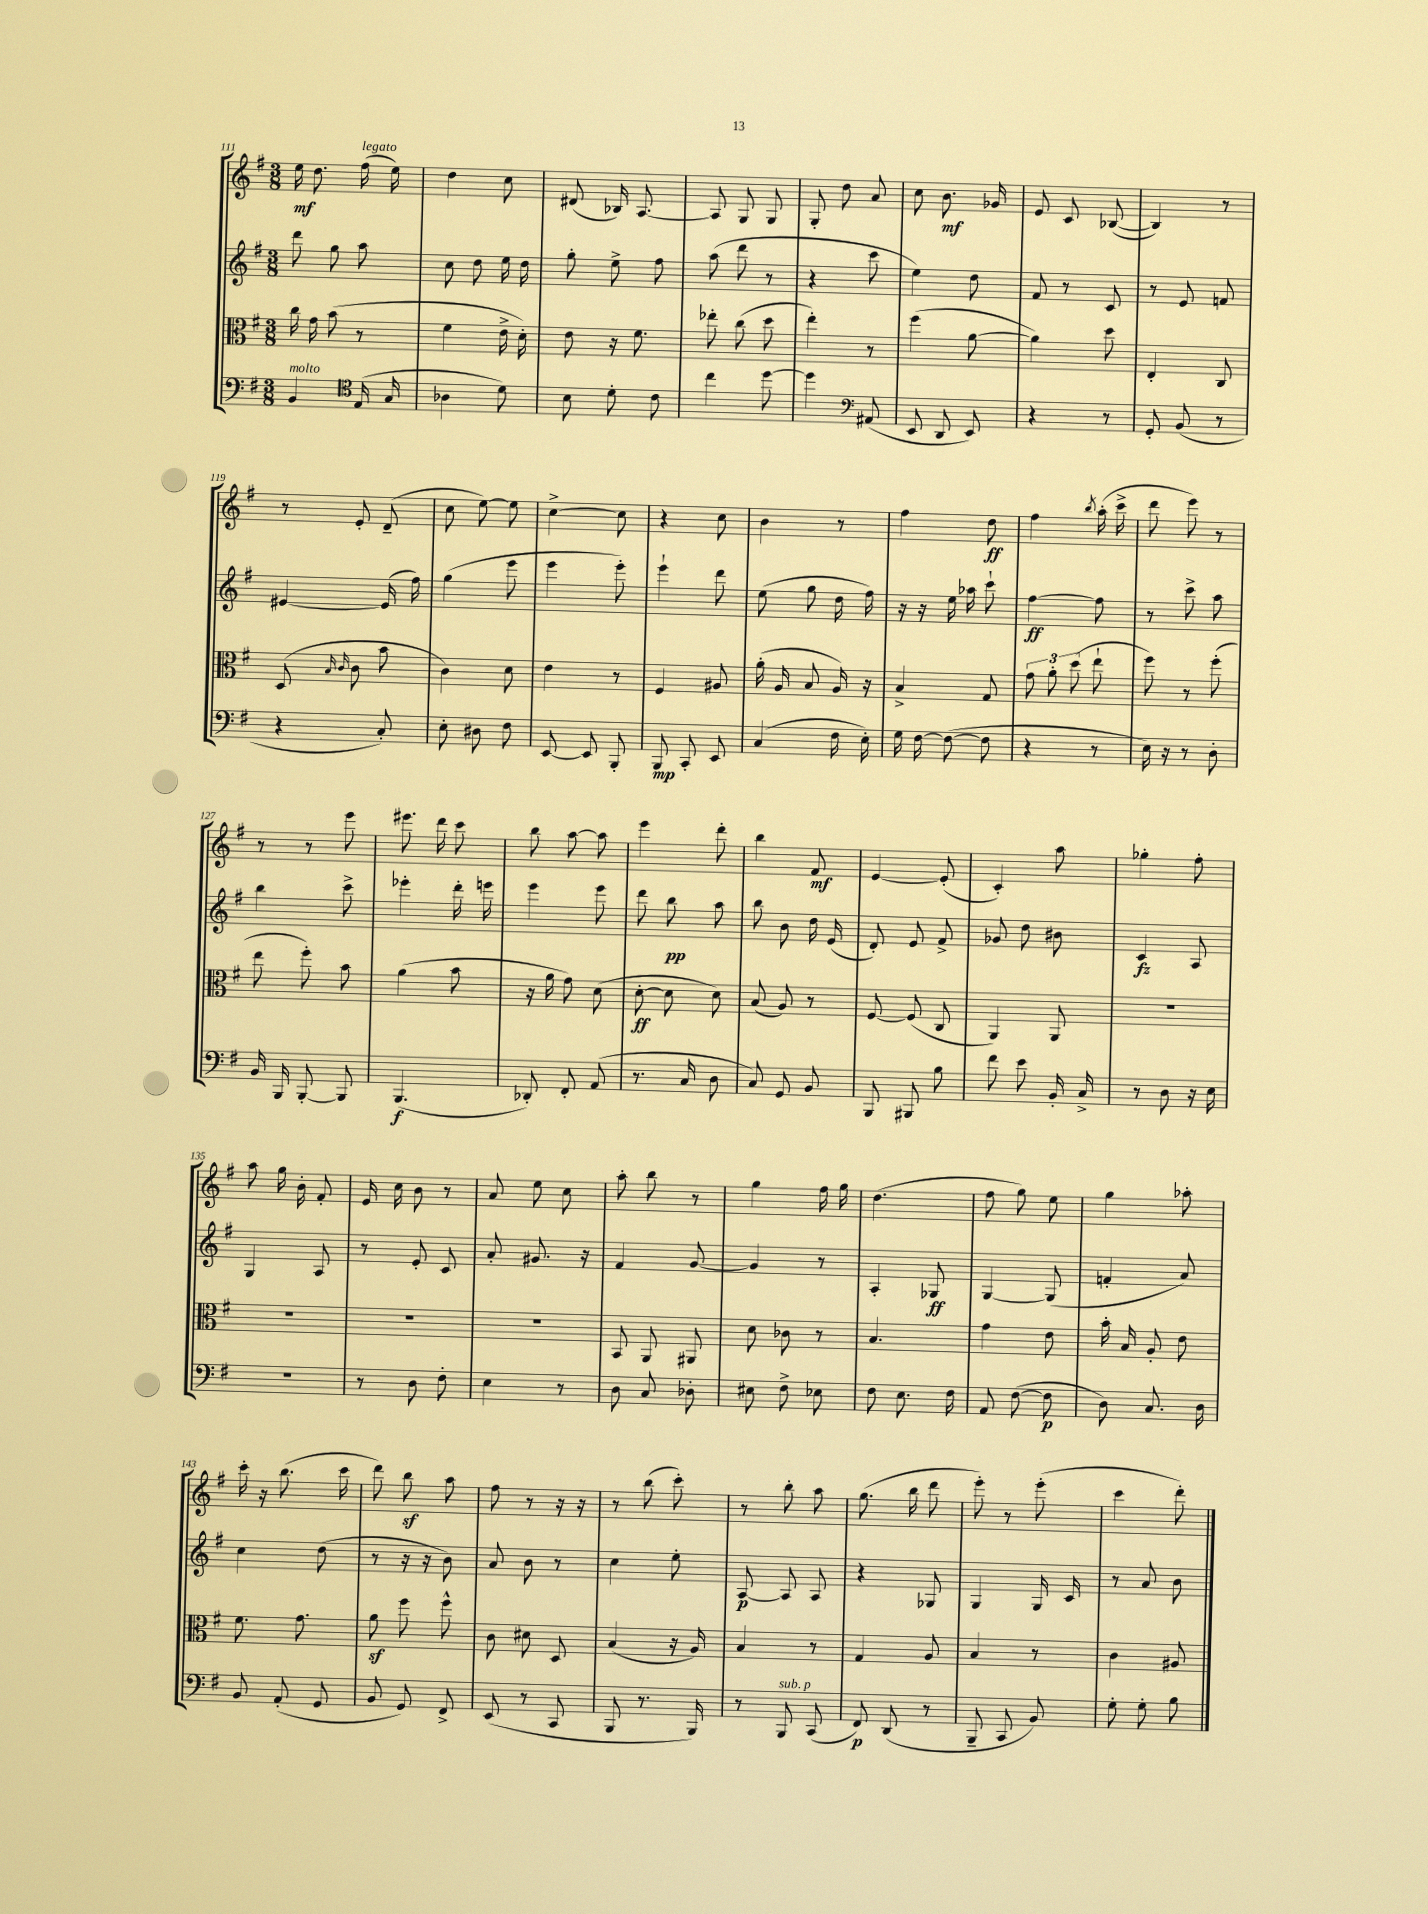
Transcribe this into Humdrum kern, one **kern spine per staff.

**kern	**dynam	**kern	**dynam	**kern	**dynam	**kern	**dynam
*part4	*part4	*part3	*part3	*part2	*part2	*part1	*part1
*staff4	*staff4	*staff3	*staff3	*staff2	*staff2	*staff1	*staff1
*clefF4	*	*clefC3	*	*clefG2	*	*clefG2	*
*k[f#]	*	*k[f#]	*	*k[f#]	*	*k[f#]	*
*M3/8	*	*M3/8	*	*M3/8	*	*M3/8	*
=111	=111	=111	=111	=111	=111	=111	=111
!LO:TX:a:i:t=molto	!	!	!	!	!	!	!
4BB/	.	16cc\	.	8ddd\	.	16ee\	mf
.	.	16g\	.	.	.	8.dd\	.
.	.	(8b\	.	8gg\	.	.	.
*clefC4	*	*	*	*	*	*	*
!	!	!	!	!	!	!LO:TX:a:i:t=legato	!
(16E/	.	8r	.	8aa\	.	(16ff#\	.
16G/	.	.	.	.	.	16ee\)	.
=112	=112	=112	=112	=112	=112	=112	=112
4A-X\	.	4f#\	.	8cc\	.	4dd\	.
.	.	.	.	8dd\	.	.	.
8d\)	.	16e^\	.	16ee\	.	8cc\	.
.	.	16d'\)	.	16dd\	.	.	.
=113	=113	=113	=113	=113	=113	=113	=113
8B\	.	8e\	.	8gg'\	.	(8d#X/	.
8d'\	.	16r	.	8ee^\	.	16B-X/)	.
.	.	8.f#\	.	.	.	[8.A/	.
8c\	.	.	.	8ff#\	.	.	.
=114	=114	=114	=114	=114	=114	=114	=114
4cc\	.	8ee-X'\	.	(8aa\	.	8A/]	.
.	.	(8cc\	.	8ddd\	.	8G/	.
[8dd\	.	8dd\	.	8r	.	8G/	.
=115	=115	=115	=115	=115	=115	=115	=115
4dd\]	.	4ee'\)	.	4r	.	8G'/	.
.	.	.	.	.	.	8dd\	.
*clefF4	*	*	*	*	*	*	*
(8AA#X/	.	8r	.	8ccc\	.	8a/	.
=116	=116	=116	=116	=116	=116	=116	=116
8EE/	.	(4ff#\	.	4ee\)	.	8cc\	.
8DD/	.	.	.	.	.	8.b\	mf
8EE/)	.	[8a\	.	8dd\	.	.	.
.	.	.	.	.	.	16g-X/	.
=117	=117	=117	=117	=117	=117	=117	=117
4r	.	4a\])	.	8f#/	.	8e/	.
.	.	.	.	8r	.	8c/	.
8r	.	8dd\	.	8c/	.	([8B-X/	.
=118	=118	=118	=118	=118	=118	=118	=118
8GG'/	.	4E'/	.	8r	.	4B-/])	.
(8BB/	.	.	.	8e/	.	.	.
8r	.	8C/	.	8fn/	.	8r	.
!!LO:LB:g=z
=119	=119	=119	=119	=119	=119	=119	=119
4r	.	(8D/	.	[4e#X/	.	8r	.
.	.	16qqB/	.	.	.	.	.
.	.	16qqc/	.	.	.	.	.
.	.	8c\	.	.	.	8e'/	.
8C'/)	.	8b\	.	(16e#/]	.	(8d~/	.
.	.	.	.	16ff#\)	.	.	.
=120	=120	=120	=120	=120	=120	=120	=120
8E'\	.	4c\)	.	(4gg\	.	8cc\	.
8D#X\	.	.	.	.	.	[8ee\)	.
8F#\	.	8d\	.	8eee\	.	8ee\]	.
=121	=121	=121	=121	=121	=121	=121	=121
[8EE/	.	4e\	.	4eee\	.	[4cc^\	.
8EE/]	.	.	.	.	.	.	.
8BBB'/	.	8r	.	8eee'\)	.	8cc\]	.
=122	=122	=122	=122	=122	=122	=122	=122
8BBB/	mp	4F#/	.	4eee`\	.	4r	.
8CC'/	.	.	.	.	.	.	.
8EE/	.	8A#X/	.	8ddd\	.	8cc\	.
=123	=123	=123	=123	=123	=123	=123	=123
(4C/	.	(16a'\	.	(8ee\	.	4b\	.
.	.	16A/	.	.	.	.	.
.	.	8B/	.	8gg\	.	.	.
16F#\	.	16A/)	.	16dd\	.	8r	.
16E'\)	.	16r	.	16ff#\)	.	.	.
=124	=124	=124	=124	=124	=124	=124	=124
16G\	.	4B^/	.	16r	.	4ff#\	.
[16F#\	.	.	.	16r	.	.	.
(8F#\_	.	.	.	16ee\	.	.	.
.	.	.	.	16aa-X\	.	.	.
8F#\]	.	8G/	.	8ccc`\	.	8dd\	ff
=125	=125	=125	=125	=125	=125	=125	=125
4r	.	12g\	.	[4ff#\	ff	4ff#\	.
.	.	12a'\	.	.	.	.	.
.	.	(12dd\	.	.	.	.	.
.	.	.	.	.	.	8qbb/	.
8r	.	8ee`\	.	8ff#\]	.	(16aa'\	.
.	.	.	.	.	.	16ccc^\	.
=126	=126	=126	=126	=126	=126	=126	=126
16E\)	.	8ff#\)	.	8r	.	8ddd\	.
16r	.	.	.	.	.	.	.
8r	.	8r	.	8ccc^\	.	8eee\)	.
8D'\	.	(8ff#'\	.	8aa\	.	8r	.
!!LO:LB:g=z
=127	=127	=127	=127	=127	=127	=127	=127
16BB/	.	8ee\	.	4bb\	.	8r	.
16BBB/	.	.	.	.	.	.	.
[8BBB'/	.	8ff#'\)	.	.	.	8r	.
8BBB/]	.	8b\	.	8ccc^\	.	8eee\	.
=128	=128	=128	=128	=128	=128	=128	=128
(4.BBB/	f	(4a\	.	4eee-X'\	.	8.eee#X\	.
.	.	.	.	.	.	16ddd\	.
.	.	8b\	.	16ddd'\	.	8ccc\	.
.	.	.	.	16eeen\	.	.	.
=129	=129	=129	=129	=129	=129	=129	=129
8DD-X'/)	.	16r	.	4eee\	.	8bb\	.
.	.	16a\	.	.	.	.	.
8FF#'/	.	8g\)	.	.	.	[8aa\	.
(8AA/	.	(8d\	.	8eee\	.	8aa\]	.
=130	=130	=130	=130	=130	=130	=130	=130
8.r	.	[8d'\	ff	8ddd\	.	4eee\	.
.	.	8d\]	.	8bb\	pp	.	.
16C/	.	.	.	.	.	.	.
8D\	.	8d\)	.	8aa\	.	8ddd'\	.
=131	=131	=131	=131	=131	=131	=131	=131
8C/)	.	(8B/	.	8bb\	.	4bb\	.
8GG/	.	8A/)	.	8b\	.	.	.
8BB/	.	8r	.	16dd\	.	8f#/	mf
.	.	.	.	(16e/	.	.	.
=132	=132	=132	=132	=132	=132	=132	=132
8BBB/	.	[8F#/	.	8d'/)	.	[4e/	.
8BBB#X/	.	(8F#/]	.	8e/	.	.	.
8B\	.	8C/	.	8f#^/	.	(8e'/]	.
=133	=133	=133	=133	=133	=133	=133	=133
8f#\	.	4AA/)	.	8g-X/	.	4c'/)	.
8e\	.	.	.	8dd\	.	.	.
16BB'/	.	8AA/	.	8b#X\	.	8aa\	.
16C^/	.	.	.	.	.	.	.
=134	=134	=134	=134	=134	=134	=134	=134
8r	.	4.r	.	4c/	fz	4gg-X'\	.
8D\	.	.	.	.	.	.	.
16r	.	.	.	8A/	.	8ff#'\	.
16E\	.	.	.	.	.	.	.
!!LO:LB:g=z
=135	=135	=135	=135	=135	=135	=135	=135
4.r	.	4.r	.	4G/	.	8aa\	.
.	.	.	.	.	.	16gg\	.
.	.	.	.	.	.	16b'\	.
.	.	.	.	8A/	.	8f#'/	.
=136	=136	=136	=136	=136	=136	=136	=136
8r	.	4.r	.	8r	.	16e/	.
.	.	.	.	.	.	16cc\	.
8D\	.	.	.	8e'/	.	8b\	.
8F#'\	.	.	.	8c/	.	8r	.
=137	=137	=137	=137	=137	=137	=137	=137
4E\	.	4.r	.	8a'/	.	8a/	.
.	.	.	.	8.g#X/	.	8ee\	.
8r	.	.	.	.	.	8cc\	.
.	.	.	.	16r	.	.	.
=138	=138	=138	=138	=138	=138	=138	=138
8D\	.	8BB/	.	4f#/	.	8aa'\	.
8C/	.	8AA/	.	.	.	8bb\	.
8D-X'\	.	8AA#X/	.	[8g/	.	8r	.
=139	=139	=139	=139	=139	=139	=139	=139
8E#X\	.	8d\	.	4g/]	.	4gg\	.
8F#^\	.	8c-X\	.	.	.	.	.
8E-X\	.	8r	.	8r	.	16ff#\	.
.	.	.	.	.	.	16gg\	.
=140	=140	=140	=140	=140	=140	=140	=140
8F#\	.	4.B/	.	4A'/	.	(4.dd\	.
8.E\	.	.	.	.	.	.	.
.	.	.	.	8G-X/	ff	.	.
16F#\	.	.	.	.	.	.	.
=141	=141	=141	=141	=141	=141	=141	=141
8AA/	.	4g\	.	[4G/	.	8ff#\	.
([8F#\	.	.	.	.	.	8gg\)	.
8F#\]	p	8e\	.	(8G/]	.	8ee\	.
=142	=142	=142	=142	=142	=142	=142	=142
8D\)	.	16b'\	.	4fn'/	.	4gg\	.
.	.	16B/	.	.	.	.	.
8.C/	.	8A'/	.	.	.	.	.
.	.	8e\	.	8a/)	.	8aa-X'\	.
16D\	.	.	.	.	.	.	.
!!LO:LB:g=z
=143	=143	=143	=143	=143	=143	=143	=143
8BB/	.	8.f#\	.	4cc\	.	16ccc'\	.
.	.	.	.	.	.	16r	.
(8AA'/	.	.	.	.	.	(8.bb\	.
.	.	8.g\	.	.	.	.	.
8GG/	.	.	.	(8dd\	.	.	.
.	.	.	.	.	.	16ccc\	.
=144	=144	=144	=144	=144	=144	=144	=144
8BB/	.	8az\	.	8r	.	8ddd\)	.
8GG/)	.	8ff#\	.	16r	.	8bbz\	.
.	.	.	.	16r	.	.	.
8FF#^/	.	8ff#^^\	.	8b\)	.	8aa\	.
=145	=145	=145	=145	=145	=145	=145	=145
(8EE/	.	8c\	.	8a/	.	8ff#\	.
8r	.	8d#X\	.	8b\	.	8r	.
8CC/	.	8D/	.	8r	.	16r	.
.	.	.	.	.	.	16r	.
=146	=146	=146	=146	=146	=146	=146	=146
8BBB/	.	(4B/	.	4cc\	.	8r	.
8.r	.	.	.	.	.	(8bb\	.
.	.	16r	.	8ee'\	.	8ccc'\)	.
16BBB/)	.	16A/)	.	.	.	.	.
=147	=147	=147	=147	=147	=147	=147	=147
8r	.	4B/	.	[8A/	p	8r	.
!LO:TX:a:i:t=sub. p	!	!	!	!	!	!	!
8BBB/	.	.	.	8A/]	.	8bb'\	.
(8CC/	.	8r	.	8A/	.	8aa\	.
=148	=148	=148	=148	=148	=148	=148	=148
8FF#/)	p	4G/	.	4r	.	(8.gg\	.
(8DD/	.	.	.	.	.	.	.
.	.	.	.	.	.	16bb\	.
8r	.	8A/	.	8G-X/	.	8ddd\	.
=149	=149	=149	=149	=149	=149	=149	=149
8BBB~/	.	4B/	.	4G/	.	8eee'\)	.
8CC/	.	.	.	.	.	8r	.
8BB/)	.	8r	.	16G/	.	(8eee'\	.
.	.	.	.	16c/	.	.	.
=150	=150	=150	=150	=150	=150	=150	=150
8G'\	.	4c\	.	8r	.	4ccc\	.
8G'\	.	.	.	8a/	.	.	.
8B\	.	8A#X/	.	8b\	.	8ddd'\)	.
==	==	==	==	==	==	==	==
*-	*-	*-	*-	*-	*-	*-	*-
